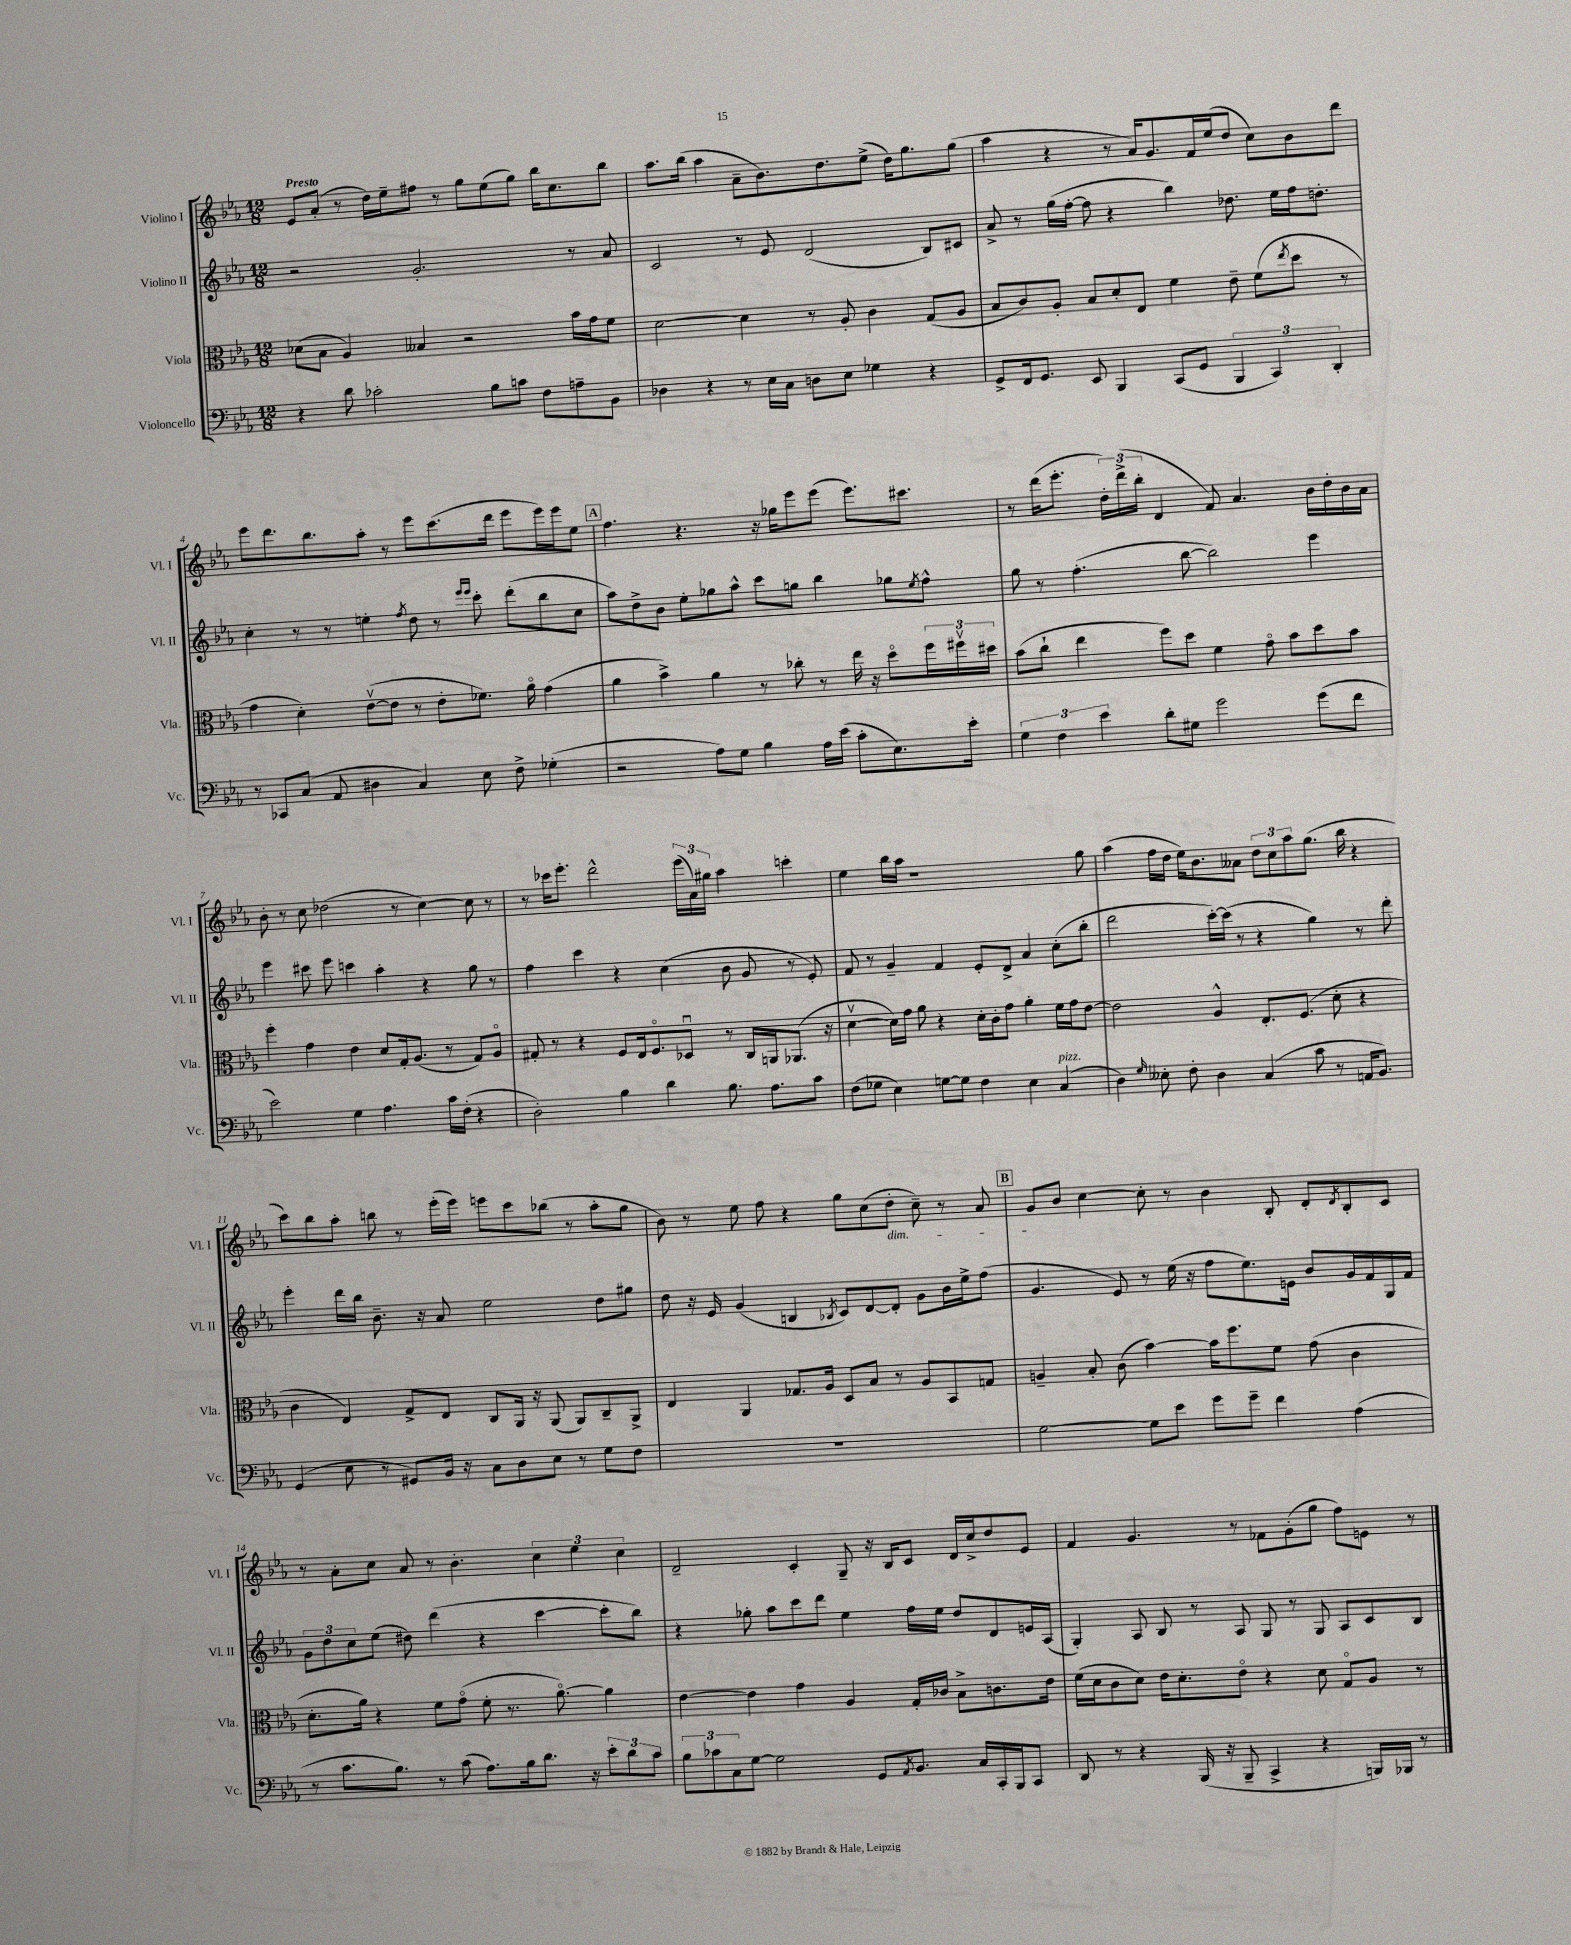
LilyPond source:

<<
\new StaffGroup <<
\new Staff = "s0" \with { instrumentName = "Violino I" shortInstrumentName = "Vl. I" } {
    \clef treble \key ees \major \numericTimeSignature \time 12/8 \tempo "Presto"
    ees'8 aes'8-.( r8 d''16) ees''16-- fis''8 r8 g''8 ees''8( g''8) bes''16 c''8. bes''8 |
    aes''8. bes''16( aes''4 aes'8-- bes'8.) d''8. ees''8->( d''16) g''8. g''8( |
    aes''4 r4 r8 aes'16) g'8. f'16 ees''16( d''8 c''8) bes'8 d'''8 |
    ees'''8 d'''8. bes''8. aes''8-. r8 ees'''8 c'''8.( d'''16 ees'''8 ees'''16) ees'''16 ees''8 |
    \mark \markup { \box "A" } f''4. r4. r16 ges''16 ees'''8 ees'''8( ees'''8.) cis'''8. |
    r8 d'''16( ees'''8.-. \tuplet 3/2 { d''16-.) d'''16->( bes''16-. } d'4 f'8) aes'4. bes'16 d''16-. bes'16 aes'16 |
    bes'8-. r8 c''8 des''2( r8 c''4~) c''8 r8 |
    r8 ces'''16 ees'''8.-. d'''2-^ \tuplet 3/2 { ees'''16( aes'16) gis''16 } aes''4 c'''4-. |
    ees''4 bes''16 aes''16 r1 g''8 |
    aes''4( f''16 d''16 ees''16) bes'8. aeses'8 \tuplet 3/2 { d''8 c''8 aes''8 } g''8.( bes''16 r4 |
    c'''8) bes''8 aes''8-. b''8 r8 ees'''16-.( ees'''16) e'''8 c'''8 bes''8( r8 aes''8-. g''8 |
    bes'8) r8 ees''8 f''8 r4 g''8 c''8( d''8-.\dim c''8--) r8 aes'8 |
    \mark \markup { \box "B" } g'8\! bes'8 c''4~ c''8-. r8 bes'4 bes8-. d'8-. \acciaccatura { d'8 } bes8-. c'8 |
    r8 aes'8-. c''8 aes'8 r8 bes'4.-. \tuplet 3/2 { c''4 ees''4 c''4 } |
    d'2-- c'4-. g8-- r16 bes16 c'8 d'16 c''16-> d''8 ees'8 |
    f'4 g'4. r8 fes'8 g'8-.( g''8 f''8) e'8 r8 \bar "|." |
}
\new Staff = "s1" \with { instrumentName = "Violino II" shortInstrumentName = "Vl. II" } {
    \clef treble \key ees \major \numericTimeSignature \time 12/8
    r2 g'2.-. r8 aes'8 |
    c'2 r8 ees'8 d'2( bes8) cis'8 |
    aes'8-> r8 g''16( f''16~-. f''8 r4 bes''4) des''8. ees''16 f''16 d''8.-. |
    c''4-. r8 r8 e''4-. \acciaccatura { f''8 } d''8 r8 \grace { ees'''16 ees'''16 } c'''8-. d'''8-.( bes''8 c''8 |
    \mark \markup { \box "A" } aes''8) d''8-> bes'8 ees''8-. ges''8 aes''8-^ c'''8 g''8 bes''4 ges''8 \acciaccatura { ees''8 } f''8-^ |
    g''8 r8 f''4.-.( bes''8~ bes''2) ees'''4 |
    ees'''4 cis'''8 ees'''8 c'''4 aes''4-. r4 g''8 r8 |
    f''4 c'''4 r4 c''4( bes'8 g'8 r8 ees'8-.) |
    f'8 r8 g'4-- f'4 ees'8-. d'8-> aes'4 c''8-.( bes''8-. |
    d'''2 c'''16~-.) c'''16( r8 r4 g''4) r8 d'''8-. |
    ees'''4-. d'''16 bes''16 bes'8.-- r16 aes'8 ees''2 d''8 gis''8 |
    d''8 r16 ees'16 g'4( b4 \acciaccatura { bes8 } c'8) d'8~ d'8-. g'8 bes'16 ees''16-> f''8( |
    \mark \markup { \box "B" } g'4. ees'8) r8 ees''16( r16 f''8 ees''8.) e'16 bes'8 g'16 f'16 g16 f'16 |
    \tuplet 3/2 { g'8 d''8 c''8 } ees''8( dis''8) d'''4( r4 c'''4~ c'''8-. bes''8) |
    r4 ges''8-. aes''8 c'''8 d'''8 ees''4 f''16 ees''16 d''8 d'8 e'16 aes16( |
    g4-.) aes8 bes8 r8 aes8 g8 r8 g8 aes8 c'8 bes8 \bar "|." |
}
\new Staff = "s2" \with { instrumentName = "Viola" shortInstrumentName = "Vla." } {
    \clef alto \key ees \major \numericTimeSignature \time 12/8
    des'8( bes8 aes4) beses4 r2 bes'16 g'16 f'8 |
    d'2~ d'4 r8 aes8-. c'4 g8( aes8 |
    bes8 c'8) aes8-. bes8 d'8-. ees8 f'4 ees'8-- f'8( \acciaccatura { ees''8 } d''8 r8 |
    g'4 d'4-.) ees'8~\upbow( ees'8 r8 ees'8-. fes'8.) aes'16\flageolet g'4( |
    \mark \markup { \box "A" } aes'4 bes'4->) aes'4 r8 ces''8-. r8 ees''16 r16 d''8\flageolet \tuplet 3/2 { f''16 fis''16\upbow dis''16 } |
    bes'8( c''8-! ees''4 f''8) d''8 f'4 g'8\flageolet bes'8 d''8 bes'8 |
    f''4-. g'4 ees'4 d'8 g16-. aes8.( r8 g8) aes8\flageolet |
    gis8-. r8 r4 f8 ees16 f8.\flageolet des8\downbow r8 c16 a,16 aes,8.( r16 |
    d'4~\upbow d'16) g'16 aes'8 r4 d'16-. c'16-. g'8 aes'4-. f'16 g'16 ees'8~ |
    ees'2 aes4-^ ees8.-. f8.( d'8-. r4 |
    c'4 ees4) g8-> ees8 c8 aes,16 r16 aes,8( aes,8) c8-- aes,8-> |
    ees4 aes,4 ges8. aes16 d8 bes8 r8 aes8 bes,8 g8 |
    \mark \markup { \box "B" } a4-- bes8-. c'8( bes'4~) bes'16 f''8. f'8 g'8( c'4 |
    d'8.-. aes'16) r4 f'8 g'8\flageolet( f'8-. r8. aes'8.~\flageolet) aes'4 |
    ees'4~ ees'4 g'4 aes4 g16-. ces'16 bes8-> c'8. ees'16 |
    f'16( d'16 c'8 d'8) ees'16 d'8.-. ees'8\flageolet r4 d'8 g8\flageolet aes8 r8 \bar "|." |
}
\new Staff = "s3" \with { instrumentName = "Violoncello" shortInstrumentName = "Vc." } {
    \clef bass \key ees \major \numericTimeSignature \time 12/8
    r4 d'8 ces'2-. bes8 c'8 f8 a8-- bes,8 |
    des4 r4 r8 ees16 c16 d8 ees8 ges4 r4 |
    g,8-> f,16 g,8. ees,8 bes,,4 c,8( g,8 \tuplet 3/2 { bes,,4 c,4) d,4-. } |
    r8 ces,8 c8( aes,8 dis4 c4) ees8 f8-> ges4-.( |
    \mark \markup { \box "A" } r2 aes8) g8 bes4 aes16 ees'16( c'8-. ees8.) ees'16-. |
    \tuplet 3/2 { g4 f4 ees'4 } d'8-. gis8 g'2 g'8( f'8 |
    ees'2) g4 aes4. c'16 f16-.( r4 |
    d2-.) bes4 d'4 bes8. aes8. c'8 |
    f8( ges8 ees4) g8~ g8 f4 ees4 c4^\markup { \italic "pizz." }( |
    d4) \grace { g16 } eeses8-. f8-. d4 c4( c'8 r8 a,16 bes,8.) |
    g,4( ees8 r8 gis,8) bes,16 r16 c8 d8 ees8 r8 g8 f8 |
    R1. |
    \mark \markup { \box "B" } g2~ g8 ees'8 g'8 g'8-- f'4 aes4( |
    r8 c'8. bes8.) r8 c'8( aes8.) bes16 d'8. r16 \tuplet 3/2 { ees'8-. d'8 c'8 } |
    \tuplet 3/2 { bes8 ces'8 c8 } g8~ g2 g,8 \acciaccatura { aes,8 } bes,8. c16 c,16-. bes,,16 c,8 |
    d,8 r8 r4 bes,,16( r16 bes,,8-- c,4-> r4 b,,16) bes,,16 r8 \bar "|." |
}
>>
>>
